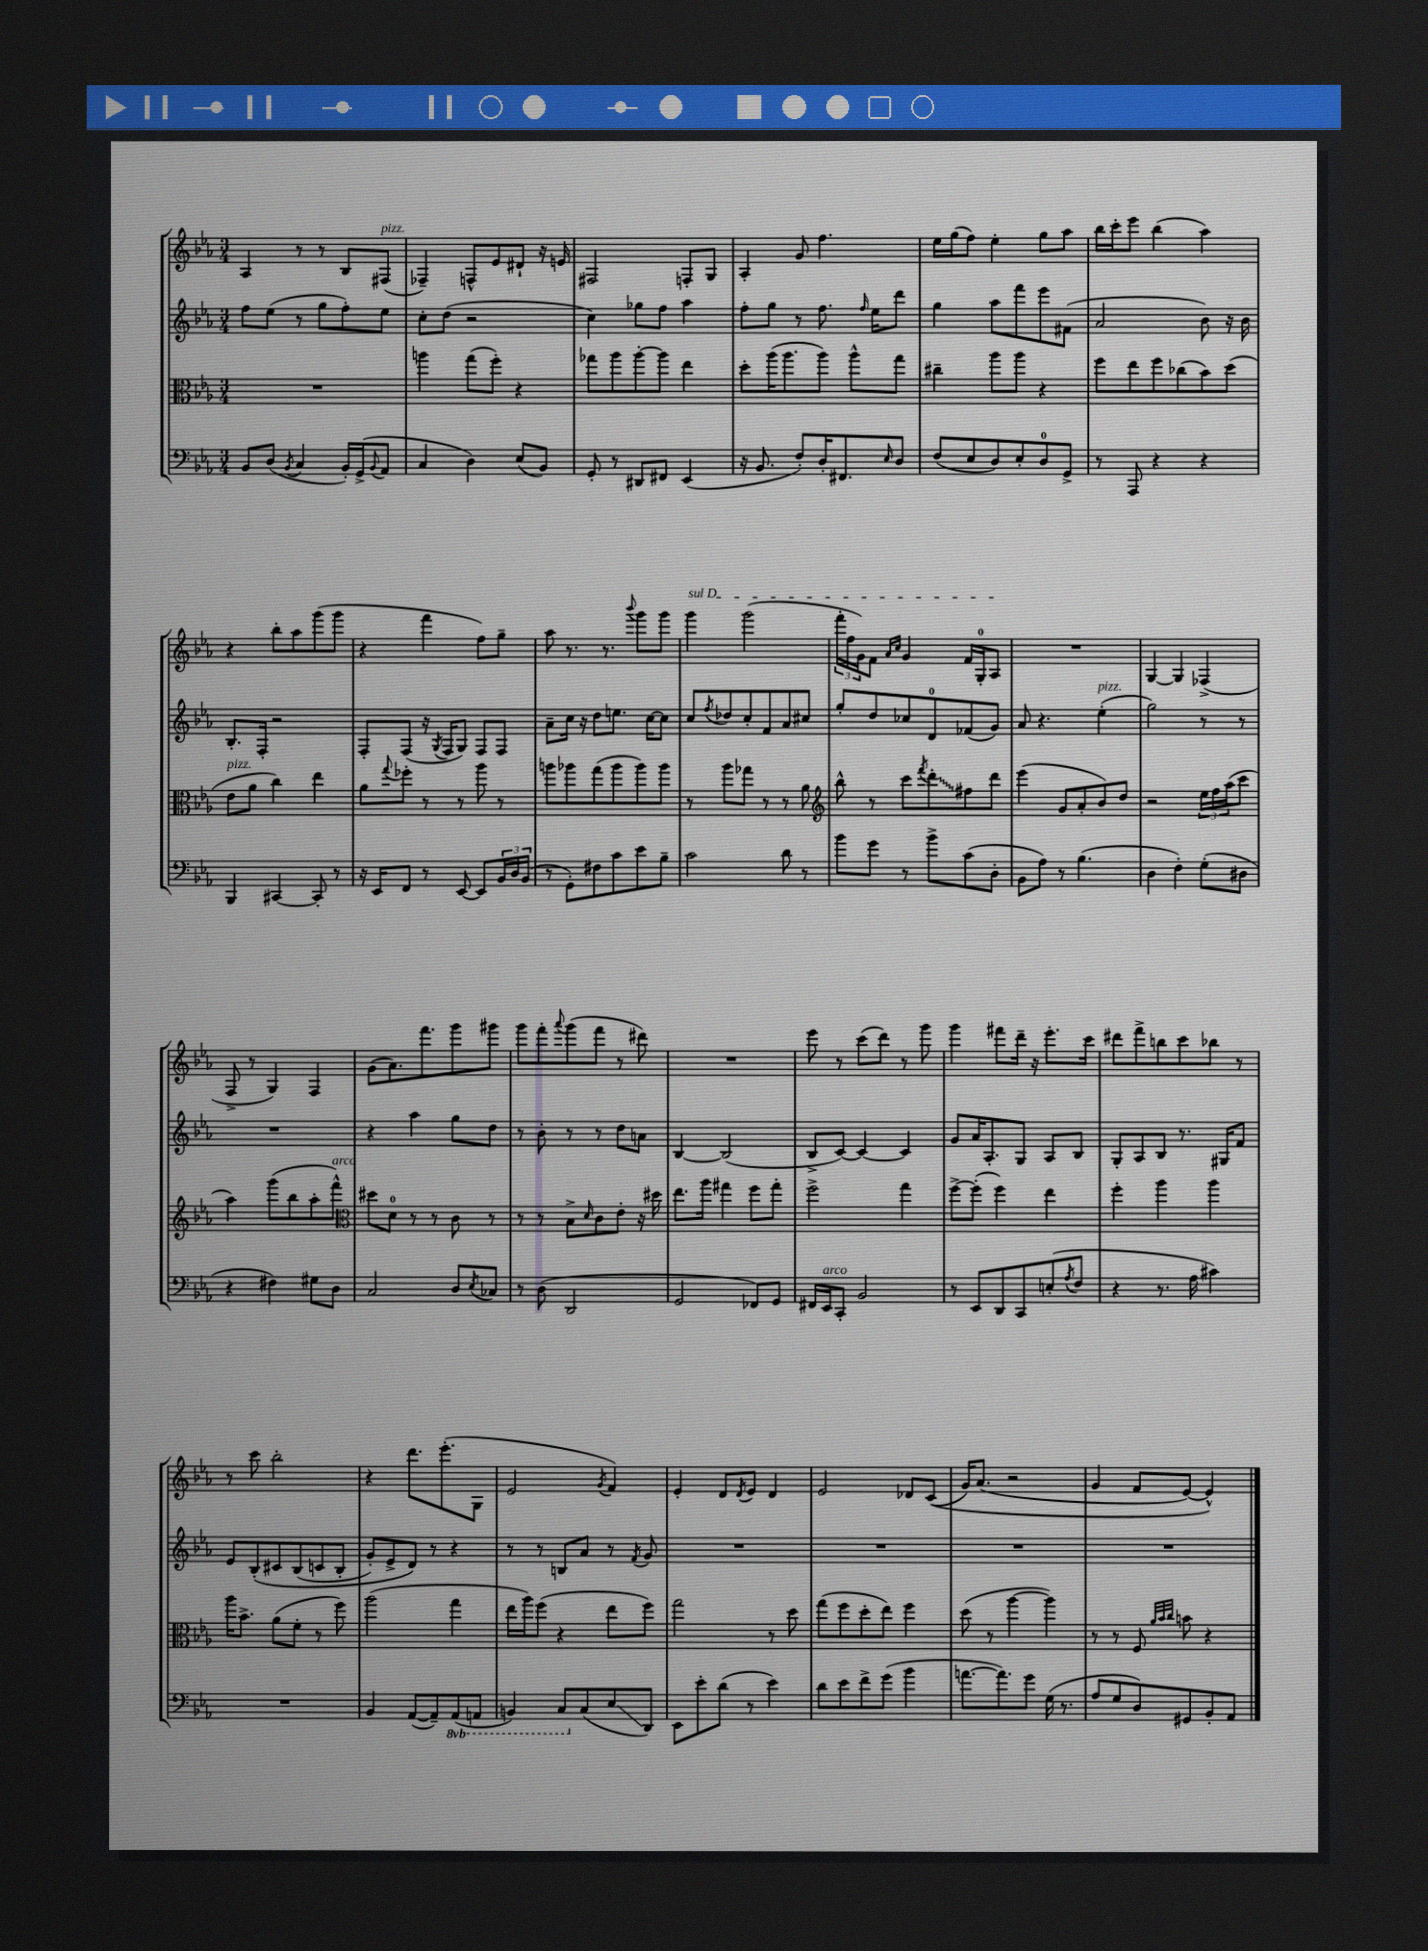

**kern	**kern	**kern	**kern
*staff4	*staff3	*staff2	*staff1
*clefF4	*clefC3	*clefG2	*clefG2
*k[b-e-a-]	*k[b-e-a-]	*k[b-e-a-]	*k[b-e-a-]
*M3/4	*M3/4	*M3/4	*M3/4
8BB-	2.r	8ff	4A-
(8D	.	(8ee-	.
8qBB-	.	.	.
4C	.	8r	8r
.	.	8gg	8r
16BB-')	.	8ff')	8B-
(16GG^	.	.	.
8qqBB-	.	.	.
8AA-	.	8ee-	(8F#
=	=	=	=
4C	4aa	8cc'	4F-~)
.	.	(8dd	.
4D)	(8gg	2r	8F^^
.	8ff')	.	8e-
(8E-	4r	.	8d#`
8BB-)	.	.	16r
.	.	.	16e
=	=	=	=
8GG'	8gg-	4cc)	2F#
8r	8aa-	.	.
8DD#	[8aa-'	8gg-	.
8FF#	8aa-]	8ff	.
(4EE-	4ee-	4aa-	8F'
.	.	.	8G
=	=	=	=
16r	8dd'	8ff'	4A-'
8.BB-	.	.	.
.	(16aa-	8gg	.
.	8.aa-	.	.
8F')	.	8r	8g
16D'	8aa-)	8.ff	4.ff
8.FF#	.	.	.
.	8aa-^^	.	.
.	.	16qqff	.
.	.	16ee-	.
16qqE-	.	.	.
8D	8gg	8ddd	.
=	=	=	=
(8F	4cc#~	4gg	16ee-
.	.	.	(16gg
8E-	.	.	8ff)
8D)	8aa-	8aa-	4ee-'
8E-'	8aa-	8fff	.
8D	4r	8eee-	8gg
8GG^	.	(8f#	8aa-
=	=	=	=
8r	8ff	2a-	16bb-
.	.	.	16ccc'
8AAA-	8ee-	.	8eee-
4r	8ff	.	(4bb-
.	(8cc-	.	.
4r	8b-)	8b-)	4aa-)
.	(8dd	16r	.
.	.	16b-	.
=	=	=	=
4BBB-	8e-	8.B-'	4r
.	8a-	.	.
.	.	16F'	.
[4CC#	4cc)	2r	8bb-'
.	.	.	8aa-
8CC#']	4ee-	.	(8ggg
8r	.	.	8ggg
=	=	=	=
16r	8a-	8F'	4r
16EE-	.	.	.
.	8qqgg	.	.
8FF	8ff-'	(8F	.
8r	8r	16r	4fff
.	.	8qG	.
.	.	16F	.
[8EE-	8r	8G)	.
8EE-]	8aa-	8F	8ff)
24BB-	8r	8F	8gg~
24D	.	.	.
(24BB-	.	.	.
=	=	=	=
8r	8aa	8a-~	8aa-
8GG')	8aa-	16cc	8.r
.	.	16r	.
8F#	(8gg	8dd	.
.	.	.	8.r
8c	8aa-	8.ee	.
.	.	.	8qqbbb-
8e-	8aa-)	.	8ggg
.	.	[16cc	.
8B-~	8aa-	8cc]	8ggg
=	=	=	=
2c	8r	8cc	4ggg
.	.	8qff	.
.	8aa-	8dd-	.
.	8gg-	8cc'	(2ggg
.	8r	8f	.
8d	8r	8a-	.
8r	8a-	8cc#	.
=	=	=	=
*	*clefG2	*	*
8b-	8bb-^^	8gg'	24fff'
.	.	.	24ff
.	.	.	24g)
8g	8r	8dd	8f
.	.	.	16qqa-
.	.	.	16qqcc
8r	8ccc	8cc-	4g
.	8qfff	.	.
8b-^	8ddd'	8d	.
(8c	8ff#	(8f-	16f
.	.	.	16G'
8D'	8ddd	8g)	8A-
=	=	=	=
8BB-	(4eee-	8a-	2.r
8A-)	.	4.r	.
8r	8g	.	.
(4.B-	8a-'	.	.
.	8b-)	(4ee-'	.
.	8dd	.	.
=	=	=	=
4D	2r	2gg)	[4G
4F')	.	.	4G]
(8G'	24ee-	8r	(4F-^
.	24ff	.	.
.	(24aa-	.	.
8D#	8ccc	8r	.
=	=	=	=
4r	4aa-)	2.r	8F^
.	.	.	8r
4F#)	(8ggg	.	4G)
.	8bb-	.	.
8G#	8aa-'	.	4F
8D	8fff^^)	.	.
=	=	=	=
*	*clefC3	*	*
2C	8dd#	4r	(8g
.	8d	.	8.a-)
.	8r	4aa-	.
.	.	.	8.fff
.	8r	.	.
8D	8c	8gg	8ggg
8qE-	.	.	.
8C-	8r	8dd	8ggg#
=	=	=	=
8r	8r	8r	8ggg
(8D	8r	8b-'	8fff'
.	.	.	8qqaaa-
2DD	8B-^	8r	(8ggg
.	16qqd	.	.
.	8c	8r	8fff
.	8e-'	8dd	8r
.	16r	8a	8ddd#)
.	16dd#	.	.
=	=	=	=
2GG	8.ee-	[4B-	2.r
.	16aa-	.	.
.	4gg#	(2B-]	.
8FF-)	8ff	.	.
8GG	8gg#'	.	.
=	=	=	=
16FF#	2ff^	8B-^	8eee-
16EE-	.	.	.
8CC'	.	[8c)	8r
2BB-	.	4c_	(8ccc
.	.	.	8ddd)
.	4gg	4c]	8r
.	.	.	8ggg
=	=	=	=
8r	[8ff^	8g	4ggg
8EE-	(8ff']	16a-	.
.	.	8.A-'	.
8DD	4ff)	.	8fff#
8CC	.	8G	16ddd~
.	.	.	16r
(8E'	4ee-	8A-	8.eee-'
8qA-	.	.	.
8F	.	8B-	.
.	.	.	16ccc
=	=	=	=
4r	4ff'	8G'	8ddd#
.	.	8A-	8fff^
8.r	4aa-	8B-	8bb
.	.	8.r	8ccc
16A-	.	.	.
4c#)	4aa-	.	8bb-
.	.	16G#	.
.	.	8f	8r
=	=	=	=
2.r	16aa-	8e-	8r
.	8.b-^	.	.
.	.	&(8B-'	8ccc
.	(8a-	8c#	2bb-'
.	8f'	(8B-	.
.	8r	8c	.
.	8ff)	8B-'	.
=	=	=	=
4BB-	(2aa-	8g')	4r
.	.	8e-^	.
([8AA-	.	8d&)	8.ddd
8AA-~])	.	8r	.
.	.	.	(8.eee-'
(8AAA-	4gg	4r	.
8AAA	.	.	8G
=	=	=	=
4BBB)	16ee-	8r	2e-
.	16aa-)	.	.
.	(8ff	8r	.
8CC	4r	8B	.
(8C	.	8a-	.
.	.	.	8qg
8E-	8ee-	8r	4f)
.	.	8qf	.
8DD)	8ff)	8g	.
=	=	=	=
8EE-	2gg	2.r	4e-'
8e-'	.	.	.
(8d	.	.	8d
.	.	.	8qd
8r	.	.	8e-
4e-)	8r	.	4d
.	8dd	.	.
=	=	=	=
8d	(8gg	2.r	2e-
8e-	8ff	.	.
8f^	8dd'	.	.
(8g	8ee-)	.	.
4b-	4ff	.	8d-
.	.	.	&((8c
=	=	=	=
[8.a	(8dd	2.r	16g)
.	.	.	(8.a-
.	8r	.	.
8.a])	.	.	.
.	[4aa-	.	2r
8g	.	.	.
(16G	4aa-])	.	.
8.r	.	.	.
=	=	=	=
8A-	8r	2.r	4g
8G	8r	.	.
8D)	8F	.	8f
.	32qqa-	.	.
.	32qqb-	.	.
.	32qqcc	.	.
8GG#	8b	.	[8e-)
8BB-'	4r	.	4e-^^]&)
8AA-	.	.	.
==	==	==	==
*-	*-	*-	*-
